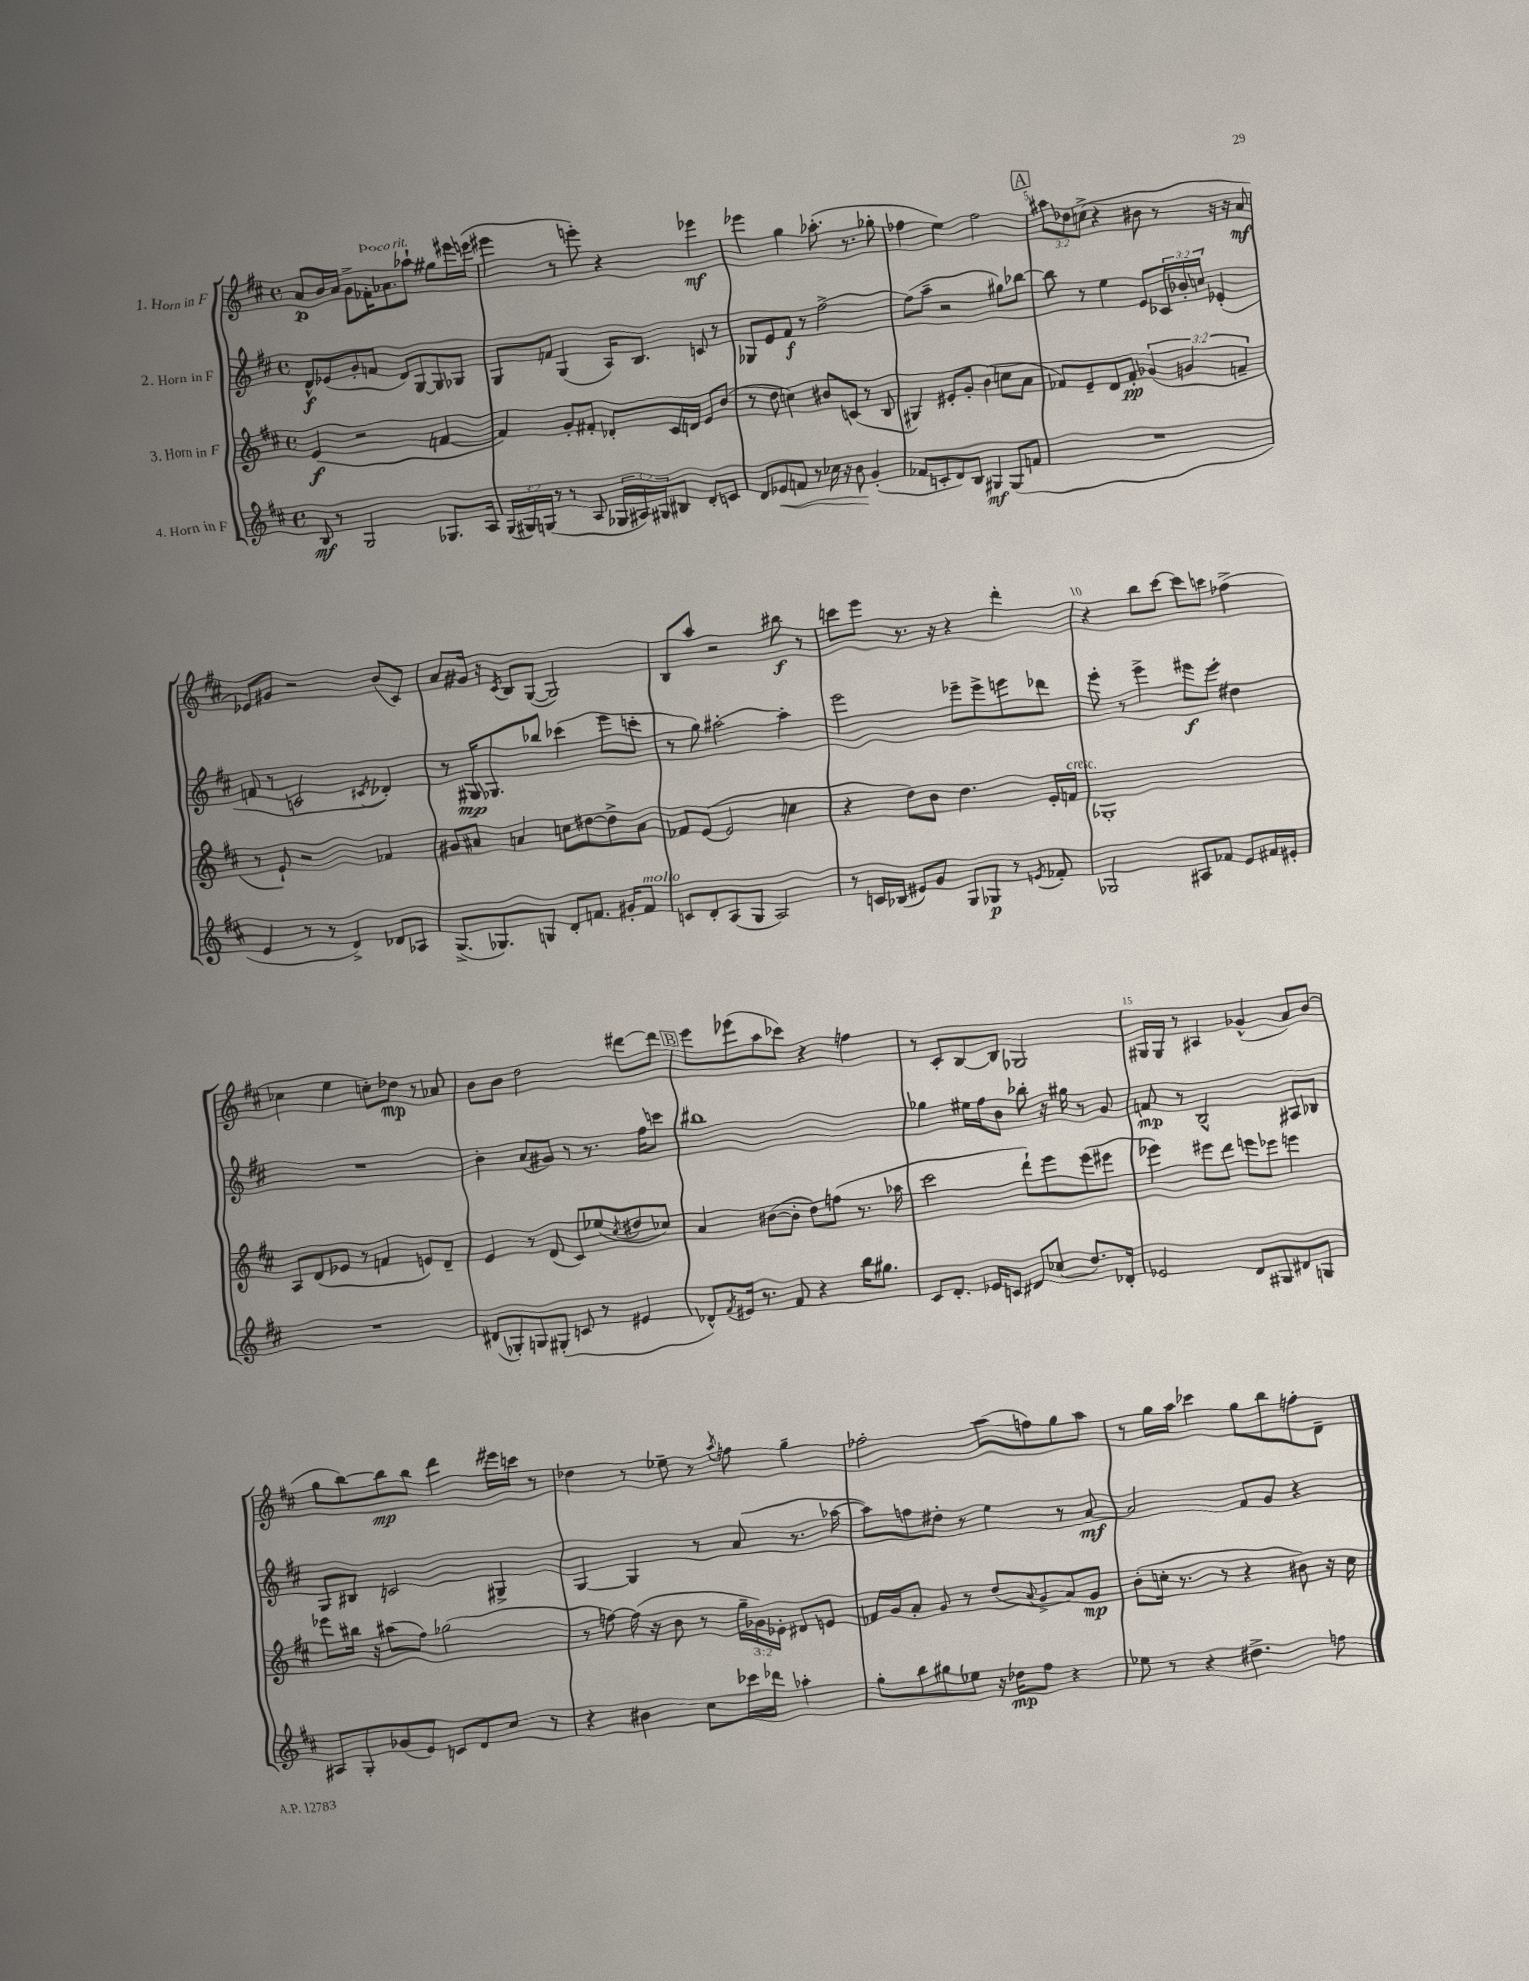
<<
\new StaffGroup <<
\new Staff = "s0" \with { instrumentName = "1. Horn in F" } {
    \clef treble \key d \major \defaultTimeSignature \time 4/4 \override Staff.TupletNumber.text = #tuplet-number::calc-fraction-text
    a'8\p b'16 a'16 g'8-> fes'16-.^\markup { \italic "poco rit." } aes'8. aes''8-! gis''8 eis'''16 e'''16( |
    eis'''4 r8 e'''8-.) r4 ees'''4\mf |
    ees'''4 g''4 aes''8.-.( r8. ges''8-. |
    fes''4 e''4) fes''2 |
    \mark \markup { \box "A" } \tuplet 3/2 { ais''8 des''8 c''8->( } r4 bis'8 r8 r16 r16 a'8\mf |
    ees'8) gis'8 r2 b'8( cis'8) |
    a'8 gis'16 r16 \acciaccatura { cis'8 } b8 g8~( g2) |
    b8 a''8 r2 bis''8\f r8 |
    c'''8 e'''8 r8. r16 r4 d'''4-. |
    r4 b''8 cis'''8~ cis'''8 c'''8 fes''4->( |
    ces''4 e''4 c''8-.) des''8\mp r8 aes'8 |
    b'8 b'8 d''2 dis'''8~ dis'''8 |
    \mark \markup { \box "B" } e'''8 ees'''8( a''8 ces'''8) r4 f''4 |
    r8 cis'8-. b8~ b8 ges2 |
    gis16 gis16 r8 ais4 ges'4-^( a'8) b'8( |
    g''8 b''8~) b''8\mp b''8 d'''4 eis'''16 c'''16 r8 |
    des''4 r8 ees''8-- r8 \acciaccatura { a''8 } f''8 g''4-- |
    fes''2-. a''8( f''8) g''8 a''8 |
    r8 g''16 a''16 ces'''4 g''8 b''8 f''8-. d'8-- \bar "|." |
}
\new Staff = "s1" \with { instrumentName = "2. Horn in F" } {
    \clef treble \key d \major \defaultTimeSignature \time 4/4 \override Staff.TupletNumber.text = #tuplet-number::calc-fraction-text
    d'8-^\f ees'8( g'8-. f'8 d'8) g8~ g8 ges8 |
    g8 f'8 g4( a16) b8. c'8 r8 |
    ges8 e'8 fis'8\f r8 fis''2~-> |
    fis''8( a''8-- r2 gis''8) bes''8~ |
    \mark \markup { \box "A" } bes''8 r8 e''4 e'8 \tuplet 3/2 { ces'16 bes'16-. c''16 } ees'4-.( |
    f'8 r8 c'2 \acciaccatura { cis'8 } des'4-.) |
    r8 gis16\mp ges8. bes''8 ces'''4( e'''8 c'''8-. |
    r8 g''8) ais''2~-. ais''4-. |
    e'''2 ees'''8-- ees'''8-> e'''8 des'''8 |
    e'''8-. r8 e'''4-> eis'''8\f eis'''8-. dis''4 |
    R1 |
    b'4-. a'8( gis'8) r8 r8. fis''16 c'''8 |
    \mark \markup { \box "B" } bis''1 |
    ges''4 eis''16 fis''16 b'8 bes''8-. r16 gis''16 r8 g'8 |
    f'8\mp r8 b2-^ ais8 bes8 |
    g8 bis8 c'2 gis4-> |
    g4~ g4 r8 a'8( r8. aes''16~ |
    aes''8) f''8 dis''8-. r8 e''4 r8 a'8~\mf |
    a'2 fis'8 g'8 r4 \bar "|." |
}
\new Staff = "s2" \with { instrumentName = "3. Horn in F" } {
    \clef treble \key d \major \defaultTimeSignature \time 4/4 \override Staff.TupletNumber.text = #tuplet-number::calc-fraction-text
    e'4\f( r2 f'4~ |
    f'4) g'8-. fis'8-. des'8-. cis'16 d'16 e'8 b'8( |
    r8 d''8 c''4) bis'8 c'8( r8 b8 |
    gis4) eis'8-. g'8-. b'4( c''8 a'8 |
    \mark \markup { \box "A" } fes'8) e'8-- d'8 fes'8-.\pp \tuplet 3/2 { ges'4( g'4 f'4-- } |
    r8 e'8-!) r2 fes'4 |
    gis'8 ais'8 a'4 c''8 dis''8~ dis''8-> a'8 |
    fes'8 e'8~( e'2 c''4 |
    r4 d''8) b'8 d''4. e'16-. f'16^\markup { \italic "cresc." } |
    ges1-. |
    a8 d'8( ees'8 r8 f'4 e'8) d'8-- |
    e'4 r8 d'8( cis'8) ees''8( \acciaccatura { cis''8 } dis''8 ces''8) |
    \mark \markup { \box "B" } a'4 bis'8~( bis'8-. d''8) f''8( r8. aes''16 |
    cis'''2 d'''8-!) e'''8 e'''8( eis'''8 |
    ees'''4) eis'''8 d'''8 e'''8 ees'''8 e'''4 |
    ees'''8 bis''16 r16 ais''8( fis''8) ges''2( |
    r8 f''8~) f''16( r16 b'8 r8 \tuplet 3/2 { g''16-- ges'16) ees'16-. } dis'8 e'8 |
    fes'16 g'16 a'8-. g'8 r8 d''8( \appoggiatura { a'8 } g'8-> a'8) g'8\mp |
    b'8-.( c''16-. r8. r8 r4 bis'8) r16 c''16 \bar "|." |
}
\new Staff = "s3" \with { instrumentName = "4. Horn in F" } {
    \clef treble \key d \major \defaultTimeSignature \time 4/4 \override Staff.TupletNumber.text = #tuplet-number::calc-fraction-text
    b8\mf r8 g2 ges8. a16 |
    \tuplet 3/2 { g16( gis16) g16( } r8 r8 a8 \tuplet 3/2 { ges16 ais16) gis16 } bis8 d'8-. c'8 |
    d'8 ees'8\< f'8 r8 ces''16 r16 b'8\! g'4-.( |
    fes'8 c'8-. d'8) b8 gis4\mf gis8( f'8 |
    \mark \markup { \box "A" } R1 |
    e'4 r8 r8 d'4->) des'8 aes8 |
    g8.->( ges8.) g8 d'8-. f'8. gis'16-. f'8^\markup { \italic "molto" } |
    c'8 d'8-. a8( g8 a2) |
    r8 c'16 bes16( eis'8) g'8 g8 ges8\p r8 \acciaccatura { e'8 } fes'8-. |
    ges2 ais8 fes'8 e'8 fis'16 eis'16-. |
    R1 |
    dis'8( ges8-.) g8 gis8-.( c'8 r8 eis'4 |
    \mark \markup { \box "B" } des'8-^) \acciaccatura { fis'8 } eis'16 r8. fis'8 r4 b''16 gis''8. |
    cis'8 d'8.-. ees'16 c'8 dis'8 ces''8( d''8.) des'16-. |
    ees'2 d'8 gis8 dis'8 g8 |
    ais8 g8-. ges'8( e'8) c'8 d'8 cis''8 r8 |
    r4 bis'4 cis''8 ces'''16 des'''16 aes''4-. |
    g''8-. b''8 gis''8 ees''8 r16 des''16\mp fis''8 r4 |
    ees''8 r8 r4 dis''4.-> f''8 \bar "|." |
}
>>
>>
\layout { \context { \Score \override BarNumber.break-visibility = ##(#f #t #t) barNumberVisibility = #(every-nth-bar-number-visible 5) } }
